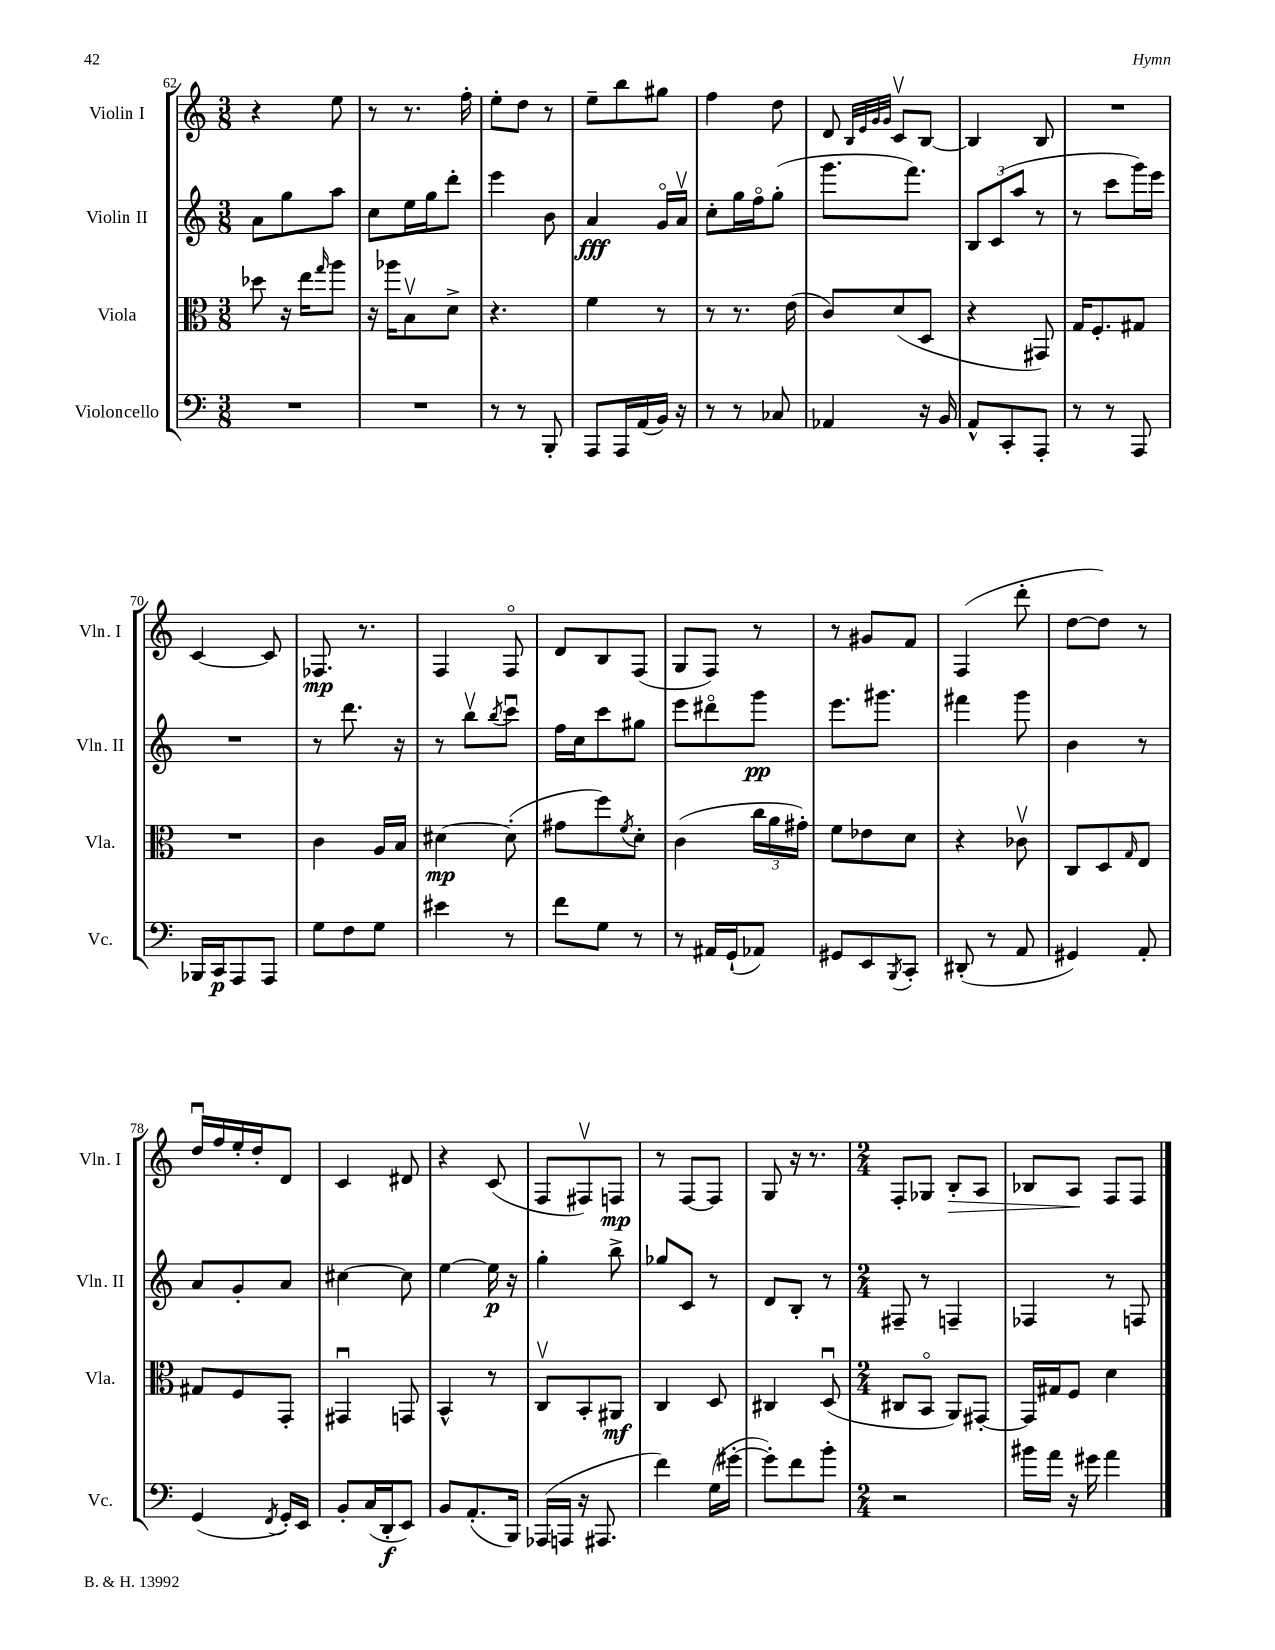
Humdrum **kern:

**kern	**dynam	**kern	**dynam	**kern	**dynam	**kern	**dynam
*part4	*part4	*part3	*part3	*part2	*part2	*part1	*part1
*staff4	*staff4	*staff3	*staff3	*staff2	*staff2	*staff1	*staff1
*I"Violoncello	*	*I"Viola	*	*I"Violin II	*	*I"Violin I	*
*I'Vc.	*	*I'Vla.	*	*I'Vln. II	*	*I'Vln. I	*
*clefF4	*	*clefC3	*	*clefG2	*	*clefG2	*
*k[]	*	*k[]	*	*k[]	*	*k[]	*
*M3/8	*	*M3/8	*	*M3/8	*	*M3/8	*
=62	=62	=62	=62	=62	=62	=62	=62
4.r	.	8dd-X\	.	8a\L	.	4r	.
.	.	16r	.	8gg\	.	.	.
.	.	16ee\KL	.	.	.	.	.
.	.	16qqgg/	.	.	.	.	.
.	.	8aa\J	.	8aa\J	.	8ee\	.
=63	=63	=63	=63	=63	=63	=63	=63
4.r	.	16r	.	8cc\L	.	8r	.
.	.	16aa-X\KL	.	.	.	.	.
.	.	8Bv\	.	16ee\L	.	8.r	.
.	.	.	.	16gg\J	.	.	.
.	.	8d^\J	.	8ddd'\J	.	.	.
.	.	.	.	.	.	16ff'\	.
=64	=64	=64	=64	=64	=64	=64	=64
8r	.	4.r	.	4eee\	.	8ee'\L	.
8r	.	.	.	.	.	8dd\J	.
8BBB'/	.	.	.	8b\	.	8r	.
=65	=65	=65	=65	=65	=65	=65	=65
8AAA/L	.	4f\	.	4a/	fff	8ee~\L	.
16AAA/L	.	.	.	.	.	8bb\	.
(16AA/	.	.	.	.	.	.	.
16BB/JJ)	.	8r	.	16g/LL	.	8gg#X\J	.
16r	.	.	.	16av/JJ	.	.	.
=66	=66	=66	=66	=66	=66	=66	=66
8r	.	8r	.	8cc'\L	.	4ff\	.
8r	.	8.r	.	16gg\L	.	.	.
.	.	.	.	16ff\J	.	.	.
8C-X/	.	.	.	(8gg'\J	.	8dd\	.
.	.	(16e\	.	.	.	.	.
=67	=67	=67	=67	=67	=67	=67	=67
4AA-X/	.	8c/L)	.	8.ggg\L	.	8d/	.
.	.	.	.	.	.	32qqB/LLL	.
.	.	.	.	.	.	32qqe/	.
.	.	.	.	.	.	32qqg/	.
.	.	.	.	.	.	32qqg/JJJ	.
.	.	(8d/	.	.	.	8cv/L	.
.	.	.	.	8.fff\J)	.	.	.
16r	.	8D/J	.	.	.	[8B/J	.
16BB/	.	.	.	.	.	.	.
=68	=68	=68	=68	=68	=68	=68	=68
8AA^^/L	.	4r	.	12B/L	.	4B/]	.
.	.	.	.	(12c/	.	.	.
8CC'/	.	.	.	.	.	.	.
.	.	.	.	12aa/J	.	.	.
8AAA'/J	.	8GG#X/)	.	8r	.	8B/	.
=69	=69	=69	=69	=69	=69	=69	=69
8r	.	16G/KL	.	8r	.	4.r	.
.	.	8.F'/	.	.	.	.	.
8r	.	.	.	8ccc\L	.	.	.
8AAA/	.	8G#X/J	.	16ggg\L)	.	.	.
.	.	.	.	16eee\JJ	.	.	.
!!LO:LB:g=z
=70	=70	=70	=70	=70	=70	=70	=70
16BBB-X/LL	.	4.r	.	4.r	.	[4c/	.
16CC/J	p	.	.	.	.	.	.
8AAA/	.	.	.	.	.	.	.
8AAA/J	.	.	.	.	.	8c/]	.
=71	=71	=71	=71	=71	=71	=71	=71
8G\L	.	4c\	.	8r	.	8.F-X/	mp
8F\	.	.	.	8.ddd\	.	.	.
.	.	.	.	.	.	8.r	.
8G\J	.	16A/LL	.	.	.	.	.
.	.	16B/JJ	.	16r	.	.	.
=72	=72	=72	=72	=72	=72	=72	=72
4e#X\	.	[4d#X\	mp	8r	.	4F/	.
.	.	.	.	8bbv\L	.	.	.
.	.	.	.	8qbb/	.	.	.
8r	.	(8d#'\]	.	8cccu\J	.	8F/	.
=73	=73	=73	=73	=73	=73	=73	=73
8f\L	.	8g#X\L	.	16ff\LL	.	8d/L	.
.	.	.	.	16cc\J	.	.	.
8G\J	.	8ff\)	.	8ccc\	.	8B/	.
.	.	8qf/	.	.	.	.	.
8r	.	8d'\J	.	8gg#X\J	.	(8F/J	.
=74	=74	=74	=74	=74	=74	=74	=74
8r	.	(4c\	.	8eee\L	.	8G/L	.
16AA#X/LL	.	.	.	8ddd#X\	.	8F/J)	.
(16GG`/J	.	.	.	.	.	.	.
8AA-X/J)	.	24cc\LL	.	8ggg\J	pp	8r	.
.	.	24a\	.	.	.	.	.
.	.	24g#X'\JJ)	.	.	.	.	.
=75	=75	=75	=75	=75	=75	=75	=75
8GG#X/L	.	8f\L	.	8.eee\L	.	8r	.
8EE/	.	8e-X\	.	.	.	8g#X/L	.
.	.	.	.	8.ggg#X\J	.	.	.
8qBBB/	.	.	.	.	.	.	.
8CC'/J	.	8d\J	.	.	.	8f/J	.
=76	=76	=76	=76	=76	=76	=76	=76
(8DD#X'/	.	4r	.	4fff#X\	.	(4F/	.
8r	.	.	.	.	.	.	.
8AA/	.	8c-Xv\	.	8ggg\	.	8ddd'\	.
=77	=77	=77	=77	=77	=77	=77	=77
4GG#X/)	.	8C/L	.	4b\	.	[8dd\L	.
.	.	8D/	.	.	.	8dd\J])	.
.	.	16qqG/	.	.	.	.	.
8AA'/	.	8E/J	.	8r	.	8r	.
!!LO:LB:g=z
=78	=78	=78	=78	=78	=78	=78	=78
(4GG/	.	8G#X/L	.	8a/L	.	16ddu/LL	.
.	.	.	.	.	.	16ff/	.
.	.	8F/	.	8g'/	.	16ee'/	.
.	.	.	.	.	.	16dd'/J	.
8qFF/	.	.	.	.	.	.	.
16GG'/LL)	.	8GG'/J	.	8a/J	.	8d/J	.
16EE/JJ	.	.	.	.	.	.	.
=79	=79	=79	=79	=79	=79	=79	=79
8BB'/L	.	4GG#Xu/	.	[4cc#X\	.	4c/	.
(16C/L	.	.	.	.	.	.	.
16DD'/J	f	.	.	.	.	.	.
8EE/J)	.	8GGn/	.	8cc#\]	.	8d#X/	.
=80	=80	=80	=80	=80	=80	=80	=80
8BB/L	.	4BB^^/	.	[4ee\	.	4r	.
(8.AA'/	.	.	.	.	.	.	.
.	.	8r	.	16ee\]	p	(8c/	.
16BBB/Jk)	.	.	.	16r	.	.	.
=81	=81	=81	=81	=81	=81	=81	=81
(16AAA-X/LL	.	8Cv/L	.	4gg'\	.	8F/L	.
16AAAn/JJ	.	.	.	.	.	.	.
16r	.	8BB'/	.	.	.	8F#Xv/)	.
8.AAA#X/	.	.	.	.	.	.	.
.	.	8AA#X/J	mf	8bb^\	.	8Fn/J	mp
=82	=82	=82	=82	=82	=82	=82	=82
4f\)	.	4C/	.	8gg-X/L	.	8r	.
.	.	.	.	8c/J	.	[8F/L	.
(16G\LL	.	8D/	.	8r	.	8F/J]	.
[16g#X'\JJ	.	.	.	.	.	.	.
=83	=83	=83	=83	=83	=83	=83	=83
8g#'\L])	.	4C#X/	.	8d/L	.	8G/	.
8f\	.	.	.	8B'/J	.	16r	.
.	.	.	.	.	.	8.r	.
8b'\J	.	(8Du/	.	8r	.	.	.
=84	=84	=84	=84	=84	=84	=84	=84
*M2/4	*	*M2/4	*	*M2/4	*	*M2/4	*
2r	.	8C#X/L	.	8F#X~/	.	8F'/L	.
.	.	8BB/J	.	8r	.	8G-X/J	.
!	!	!	!	!	!	!	!LO:HP:b
.	.	8AA/L)	.	4Fn~/	.	8B'/L	>
.	.	[8GG#X'/J	.	.	.	8A/J	.
=85	=85	=85	=85	=85	=85	=85	=85
16b#X\LL	.	16GG#/LL]	.	4F-X/	.	8B-X/L	.
16a\JJ	.	16G#X/J	.	.	.	.	.
16r	.	8F/J	.	.	.	8A/J	.
16g#X\	.	.	.	.	.	.	.
4a\	.	4d\	.	8r	.	8F/L	]
.	.	.	.	8Fn/	.	8F/J	.
==	==	==	==	==	==	==	==
*-	*-	*-	*-	*-	*-	*-	*-
